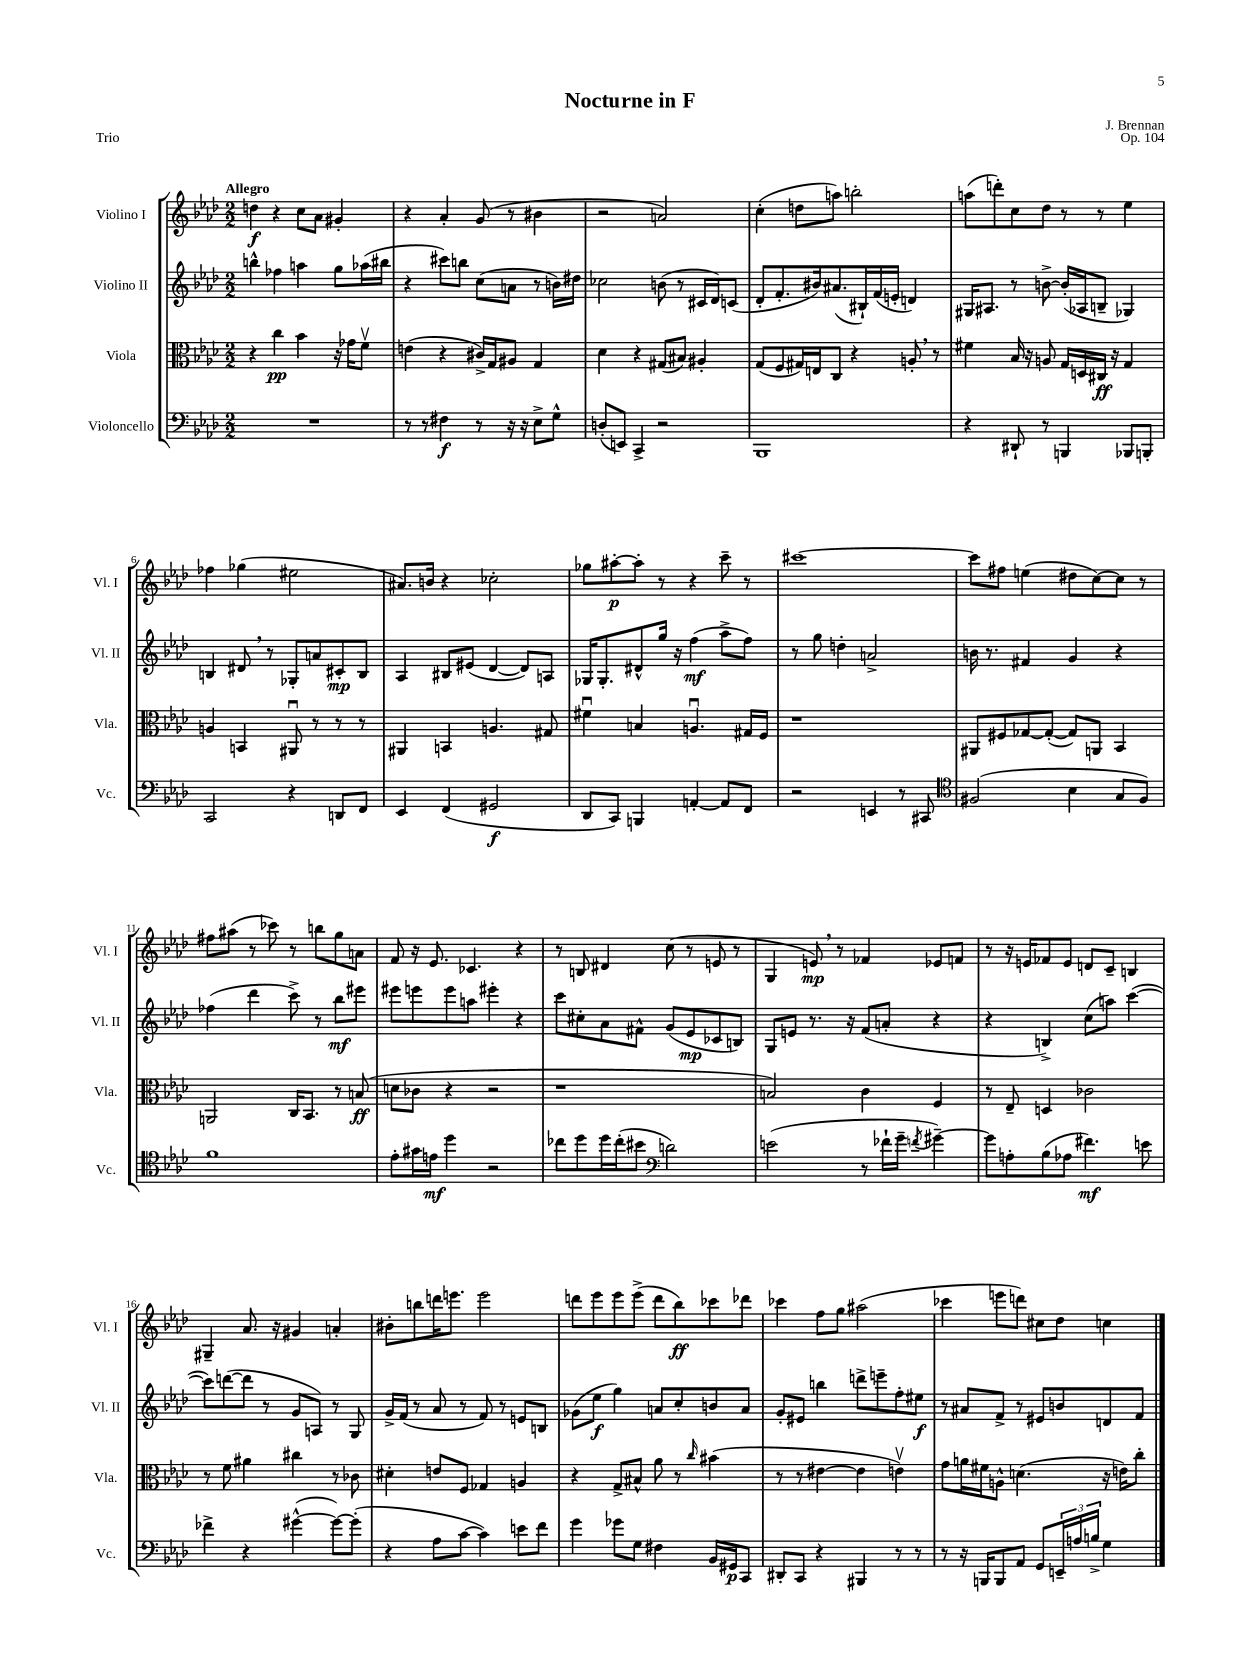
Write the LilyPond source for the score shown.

\header { title = "Nocturne in F" composer = "J. Brennan" opus = "Op. 104" piece = "Trio" }
<<
\new StaffGroup <<
\new Staff = "s0" \with { instrumentName = "Violino I" shortInstrumentName = "Vl. I" } {
    \clef treble \key aes \major \numericTimeSignature \time 2/2 \tempo "Allegro"
    d''4\f r4 c''8 aes'8 gis'4-. |
    r4 aes'4-. g'8( r8 bis'4 |
    r2 a'2) |
    c''4-.( d''8 a''8) b''2-. |
    a''8( d'''8-.) c''8 des''8 r8 r8 ees''4 |
    fes''4 ges''4( eis''2 |
    ais'8.) b'16 r4 ces''2-. |
    ges''8 ais''8~-.\p ais''8-. r8 r4 c'''8-- r8 |
    cis'''1~ |
    cis'''8 fis''8 e''4( dis''8 c''8~) c''8 r8 |
    fis''8 ais''8( r8 ces'''8) r8 b''8 g''8 a'8 |
    f'8 r16 ees'8. ces'4. r4 |
    r8 b8 dis'4 c''8( r8 e'8 r8 |
    g4 e'8\mp) \breathe r8 fes'4 ees'8 f'8 |
    r8 r16 e'16 fes'8 e'8 d'8 c'8-- b4 |
    gis4-- aes'8. r16 gis'4 a'4-. |
    bis'8-. b''8 d'''16 e'''8. e'''2 |
    d'''8 ees'''8 ees'''8 ees'''8->( d'''8 bes''8\ff) ces'''8 des'''8 |
    ces'''4 f''8 g''8 ais''2( |
    ces'''4 e'''8 d'''8) cis''8 des''8 c''4 \bar "|." |
}
\new Staff = "s1" \with { instrumentName = "Violino II" shortInstrumentName = "Vl. II" } {
    \clef treble \key aes \major \numericTimeSignature \time 2/2
    b''4-^ fes''4 a''4 g''8 aes''16( bis''16 |
    r4 cis'''8) b''8 c''8( a'8 r8 b'16) dis''16 |
    ces''2 b'8( r8 cis'16 des'16) c'8( |
    des'8-. f'8.-. bis'16) ais'8.( bis16-!) f'16( e'16-. d'4) |
    gis16 ais8. r8 b'8~-> b'16-.( aes16 b8-- ges4) |
    b4 dis'8 \breathe r8 ges8-. a'8 cis'8-.\mp b8 |
    aes4 bis8 eis'8( des'4~ des'8) a8 |
    ges16 ges8.-. dis'8-^ g''16 r16 f''4\mf( aes''8-> f''8) |
    r8 g''8 d''4-. a'2-> |
    b'16 r8. fis'4 g'4 r4 |
    fes''4( des'''4 c'''8->) r8 bes''8\mf eis'''8 |
    eis'''8 e'''8 e'''8 a''8 eis'''4-. r4 |
    c'''8 cis''8-. aes'8 fis'8-^ g'8( ees'8\mp ces'8 b8) |
    g8 e'8 r8. r16 f'8( a'8-. r4 |
    r4 b4->) c''8( a''8) c'''4~( |
    c'''8) d'''8~( d'''8 r8 g'8 a8) r8 g8 |
    g'16-> f'16( r8 aes'8 r8 f'8) r8 e'8 b8 |
    ges'8( ees''8\f g''4) a'8 c''8-. b'8 a'8 |
    g'8-. eis'8 b''4 d'''8-> e'''8-- f''8-. eis''8\f |
    r8 ais'8 f'8-> r8 eis'8 b'8 d'8 f'8 \bar "|." |
}
\new Staff = "s2" \with { instrumentName = "Viola" shortInstrumentName = "Vla." } {
    \clef alto \key aes \major \numericTimeSignature \time 2/2
    r4 c''4\pp bes'4 r16 ges'16 f'8\upbow |
    e'4( r4 cis'16->) g16 ais8 g4 |
    des'4 r4 gis8( bis8) ais4-. |
    g8( f8 gis16) e16 c8 r4 a8-. \breathe r8 |
    fis'4 bes16 r16 a8 g16 d16 cis16\ff r16 g4 |
    a4 b,4 ais,8\downbow r8 r8 r8 |
    ais,4 b,4 a4. gis8 |
    fis'4\downbow b4 a4.\downbow gis16 f16 |
    r1 |
    ais,8 fis8 ges8~ ges8~-.( ges8) a,8 bes,4 |
    a,2 c16 bes,8. r8 b8\ff( |
    d'8 ces'8 r4 r2 |
    r1 |
    b2) c'4 f4 |
    r8 ees8-- d4 ces'2 |
    r8 f'8 ais'4 cis''4 r8 ces'8 |
    dis'4-. e'8 f8 ges4 a4 |
    r4 g8-> bis8-^ aes'8 r8 \grace { c''16 } bis'4( |
    r8 r8 eis'4~ eis'4 e'4\upbow) |
    g'8 a'16 fis'16 a8-^ d'4.( r16 e'16) c''8-. \bar "|." |
}
\new Staff = "s3" \with { instrumentName = "Violoncello" shortInstrumentName = "Vc." } {
    \clef bass \key aes \major \numericTimeSignature \time 2/2
    R1 |
    r8 r8 fis4\f r8 r16 r16 ees8-> g8-^ |
    d8-.( e,8) c,4-> r2 |
    bes,,1 |
    r4 dis,8-! r8 b,,4 bes,,8 b,,8-. |
    c,2 r4 d,8 f,8 |
    ees,4 f,4( gis,2\f |
    des,8 c,8) b,,4 a,4~-. a,8 f,8 |
    r2 e,4 r8 cis,8 |
    \clef tenor fis2( bes4 g8 fis8) |
    f'1 |
    ees'8-. gis'16 e'16\mf des''4 r2 |
    ces''8 des''8 des''16 ces''16-.( bis'8 \clef bass d'2) |
    e'2( r8 fes'16-! g'16-- \acciaccatura { f'8 } gis'4~--) |
    gis'8 a8-. bes8( aes8 fis'4.\mf) e'8 |
    fes'4-> r4 gis'4~-^( gis'8~) gis'8-.( |
    r4 aes8 c'8~ c'4) e'8 f'8 |
    g'4 ges'8 g8 fis4 bes,16 gis,16\p c,8 |
    dis,8-. c,8 r4 bis,,4 r8 r8 |
    r8 r16 b,,16 b,,8 aes,8 g,8 \tuplet 3/2 { e,16-- a16 b16-> } g4 \bar "|." |
}
>>
>>
